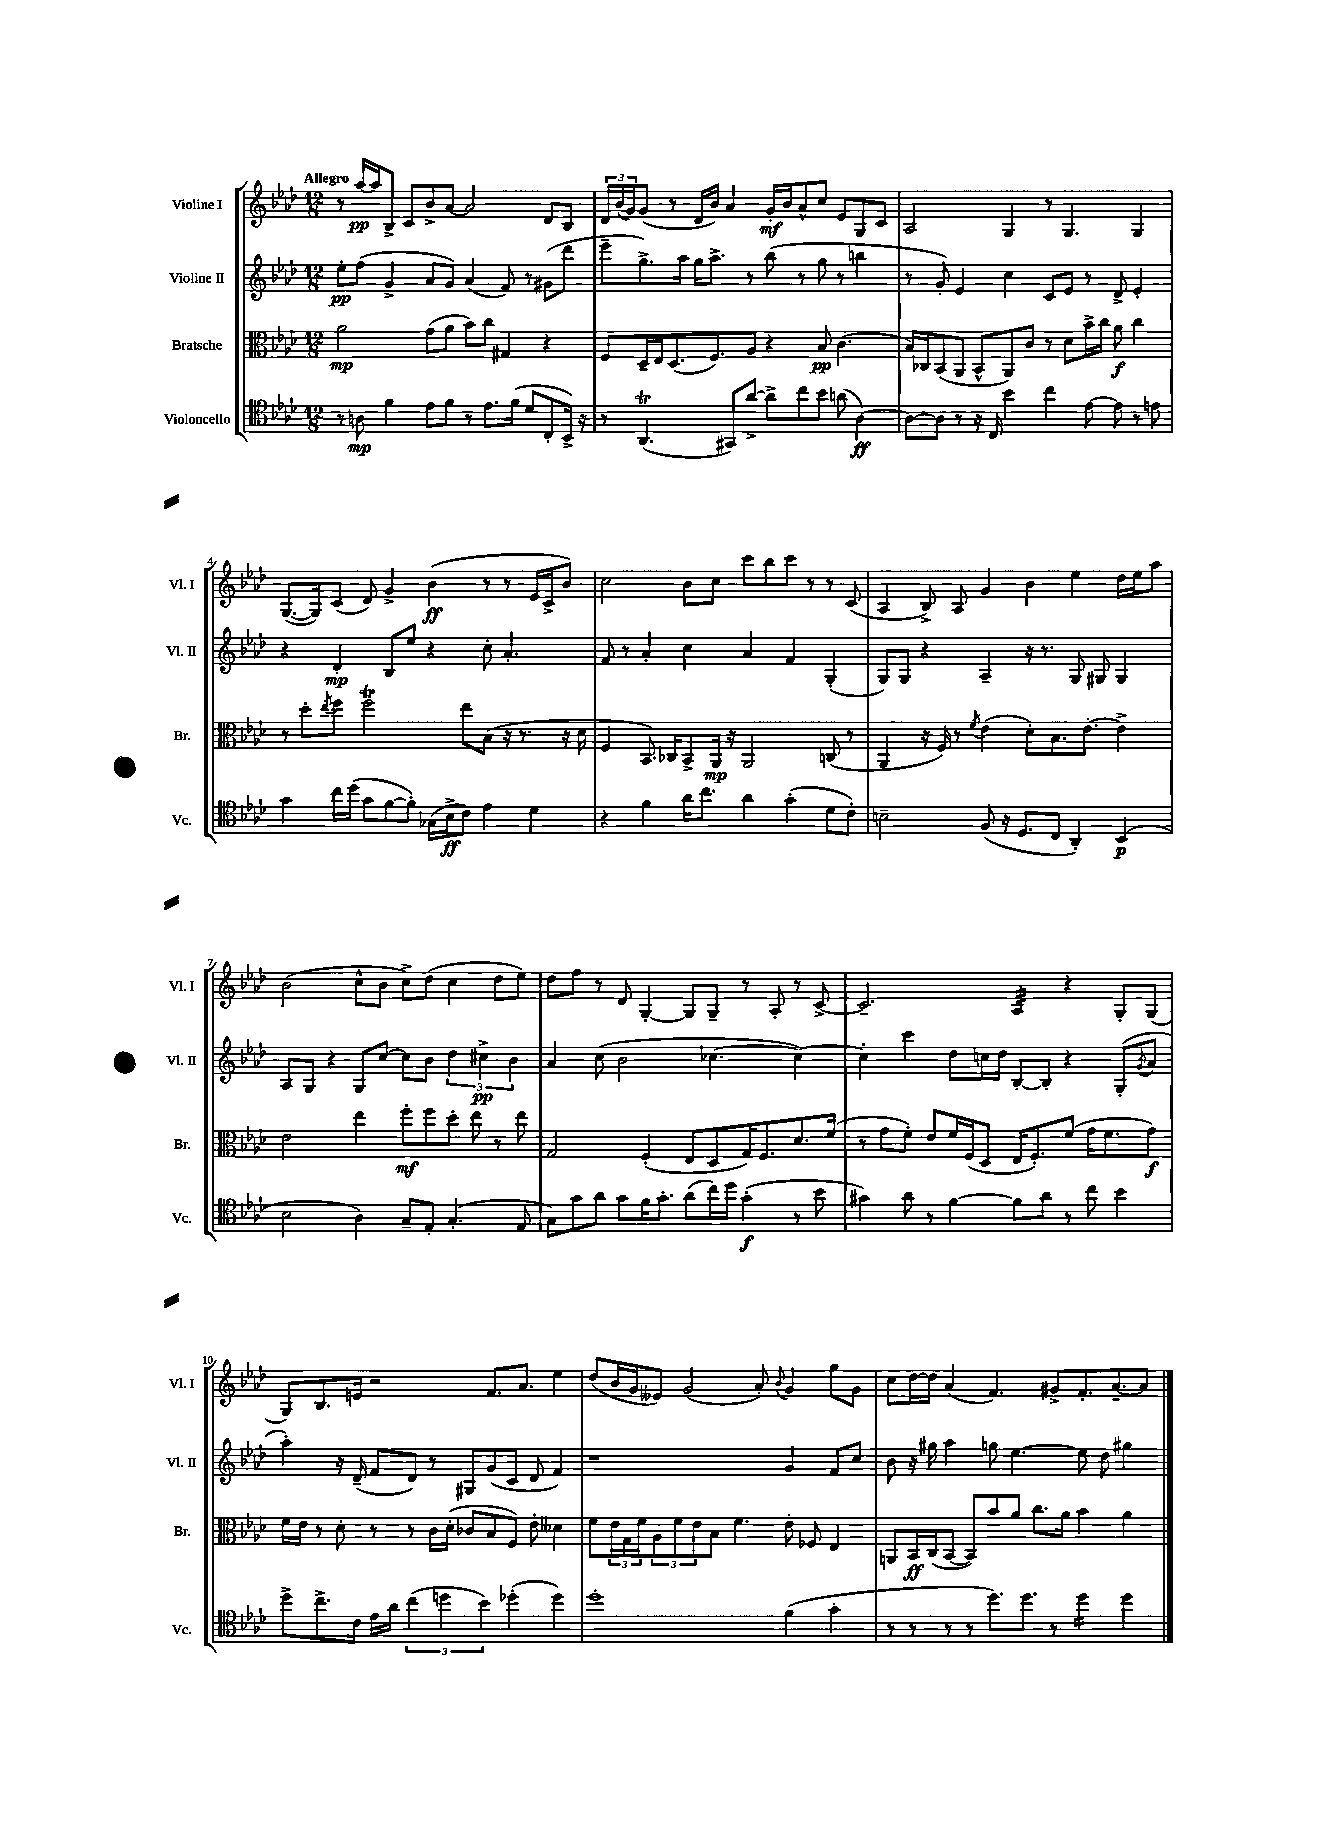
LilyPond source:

<<
\new StaffGroup <<
\new Staff = "s0" \with { instrumentName = "Violine I" shortInstrumentName = "Vl. I" } {
    \clef treble \key aes \major \numericTimeSignature \time 12/8 \tempo "Allegro"
    r8 aes''16~\pp aes''16 bes8-> c'8 bes'8-> aes'8~ aes'2 des'8 bes8 |
    \tuplet 3/2 { des'16 bes'16( g'16) } g'8( r8 des'16 bes'16) aes'4 g'16-.\mf bes'16 aes'8-^ c''8 ees'8 g8 c'8 |
    aes2 g4 r8 g4. g4 |
    g8.~( g16) c'8( des'8) g'4-> bes'4\ff( r8 r8 ees'16 c'16-> bes'8) |
    c''2 bes'8 c''8 c'''8 bes''8 c'''8 r8 r8 c'8( |
    aes4 bes8->) aes8 g'4 bes'4 ees''4 des''16 ees''16 aes''8 |
    bes'2( c''8-^ bes'8 c''8->) des''8( c''4 des''8 ees''8) |
    des''8 f''8 r8 des'8 g4~-. g8 g8-- r8 aes8-. r8 c'8~-> |
    c'2.-- aes4:32 r4 g8-. g8( |
    g8) bes8. e'16 r2 f'8. aes'8. ees''4 |
    des''8( bes'16 g'16 eeses'8) g'2( aes'8-.) \appoggiatura { bes'8 } g'4 g''8 g'8 |
    c''8 des''16~ des''16 aes'4( f'4.) gis'8-> f'8.-. aes'8.~-- aes'8 \bar "|." |
}
\new Staff = "s1" \with { instrumentName = "Violine II" shortInstrumentName = "Vl. II" } {
    \clef treble \key aes \major \numericTimeSignature \time 12/8
    ees''8-.\pp f''8( g'4-> aes'8 g'8) aes'4( f'8) r8 gis'8( des'''8 |
    ees'''8-- g''8.->) aes''16 g''16 aes''8.-> r8 bes''8( r8 g''8 r8 b''4 |
    r8 g'8-.) ees'4 c''4 c'8 ees'8 r8 des'8-> ees'4-. |
    r4 des'4-.\mp bes8 ees''8 r4 c''8-. aes'4.-. |
    f'8 r8 aes'4-. c''4 aes'4 f'4 g4-.( |
    g8) g8 r4 aes4-- r16 r8. g8 gis8 gis4 |
    aes8 g8 r4 g8 c''8~ c''8 bes'8 \tuplet 3/2 { des''4 cis''4->\pp bes'4 } |
    aes'4 c''8( bes'2 ces''4.~ ces''4~) |
    ces''4-. c'''4 des''8 c''16 des''16 bes8~-. bes8-. r4 g8-.( \acciaccatura { g'8 } aes'8 |
    aes''4-.) r16 des'16--( f'8 des'8) r8 gis8 g'8( c'8 des'8 f'4) |
    r1 g'4 f'8 c''8 |
    bes'8 r16 gis''16 aes''4 g''8 ees''4.~ ees''8 des''8 gis''4 \bar "|." |
}
\new Staff = "s2" \with { instrumentName = "Bratsche" shortInstrumentName = "Br." } {
    \clef alto \key aes \major \numericTimeSignature \time 12/8
    aes'2\mp g'8( aes'8 bes'8) c''8 gis4 r4 |
    f8 des16-- ees16 des8.( f8.) aes8 r4 bes8\pp c'4.( |
    bes16) ces16 bes,8( aes,8 bes,8-^ aes,8) c'8 r8 des'8 bes'16-> c''16 aes'8\f c''4 |
    r8 des''8-. \acciaccatura { ees''8 } f''8 f''2\trill ees''8 bes8( r16 r8. r16 des'16 |
    f4 bes,8.) ces16 bes,8-> aes,16\mp r16 aes,2 c8( r8 |
    aes,4 r16 f16) r8 \acciaccatura { f'8 } ees'4( des'8-.) bes8. ees'8.~-. ees'4-> |
    ees'2 ees''4 f''8-.\mf f''8 des''8-. ees''8 r8 ees''8 |
    g2 f4-.( ees8 des8 g16) f8. des'8. f'16( |
    r8 g'8 f'8-.) ees'8 f'16 f16( des8 ees16 f8.-.) f'8( g'16 f'8. g'8\f) |
    f'16 ees'16 r8 des'8-. r8 r8 c'16 des'16-.( ces'8 bes8 f8) ees'8-. deses'4 |
    f'8 \tuplet 3/2 { ees'16 g16 f'16 } \tuplet 3/2 { aes8 f'8 ees'8 } bes8 f'4. ees'8-. fes8 ees4 |
    a,8 bes,16\ff c16( bes,8~ bes,8) bes'8 aes'8 c''8. aes'16 bes'4 aes'4 \bar "|." |
}
\new Staff = "s3" \with { instrumentName = "Violoncello" shortInstrumentName = "Vc." } {
    \clef tenor \key aes \major \numericTimeSignature \time 12/8
    r8 a8\mp f'4 ees'8 f'8 r8 ees'8. f'16( des'8 c8-. bes,16->) r16 |
    r8 aes,4.\trill( gis,8) aes'8~-> aes'8-> c''8 bes'8 a'8( aes4~\ff) |
    aes8~ aes8 r8 r16 c16 bes'4 c''4 ees'8~ ees'8 r8 e'8 |
    g'4 c''16 des''16( g'8 f'8~ f'8-.) ges16( bes16->\ff c'8) ees'4 des'4 |
    r4 f'4 aes'16 c''8. aes'4 g'4-.( des'8 c'8-.) |
    b2-- f8( r16 des8. c8 aes,4-.) bes,4\p( |
    bes2 aes4) g8-- ees8-. g4.-.( ees8 |
    g8) g'8 aes'8 g'8 f'16 g'8.-. aes'8( c''16) des''16 g'4-.\f( r8 bes'8 |
    gis'4) aes'8 r8 f'4~ f'8 aes'8 r8 c''8 bes'4 |
    des''8-> c''8.-> c'16 ees'16 aes'16 \tuplet 3/2 { c''4( d''4 bes'4) } des''4-.( des''4) |
    des''1-. f'4( g'4-. |
    r8 r8 r8 r8 des''8.) des''8. r8 des''4:16 des''4 \bar "|." |
}
>>
>>
